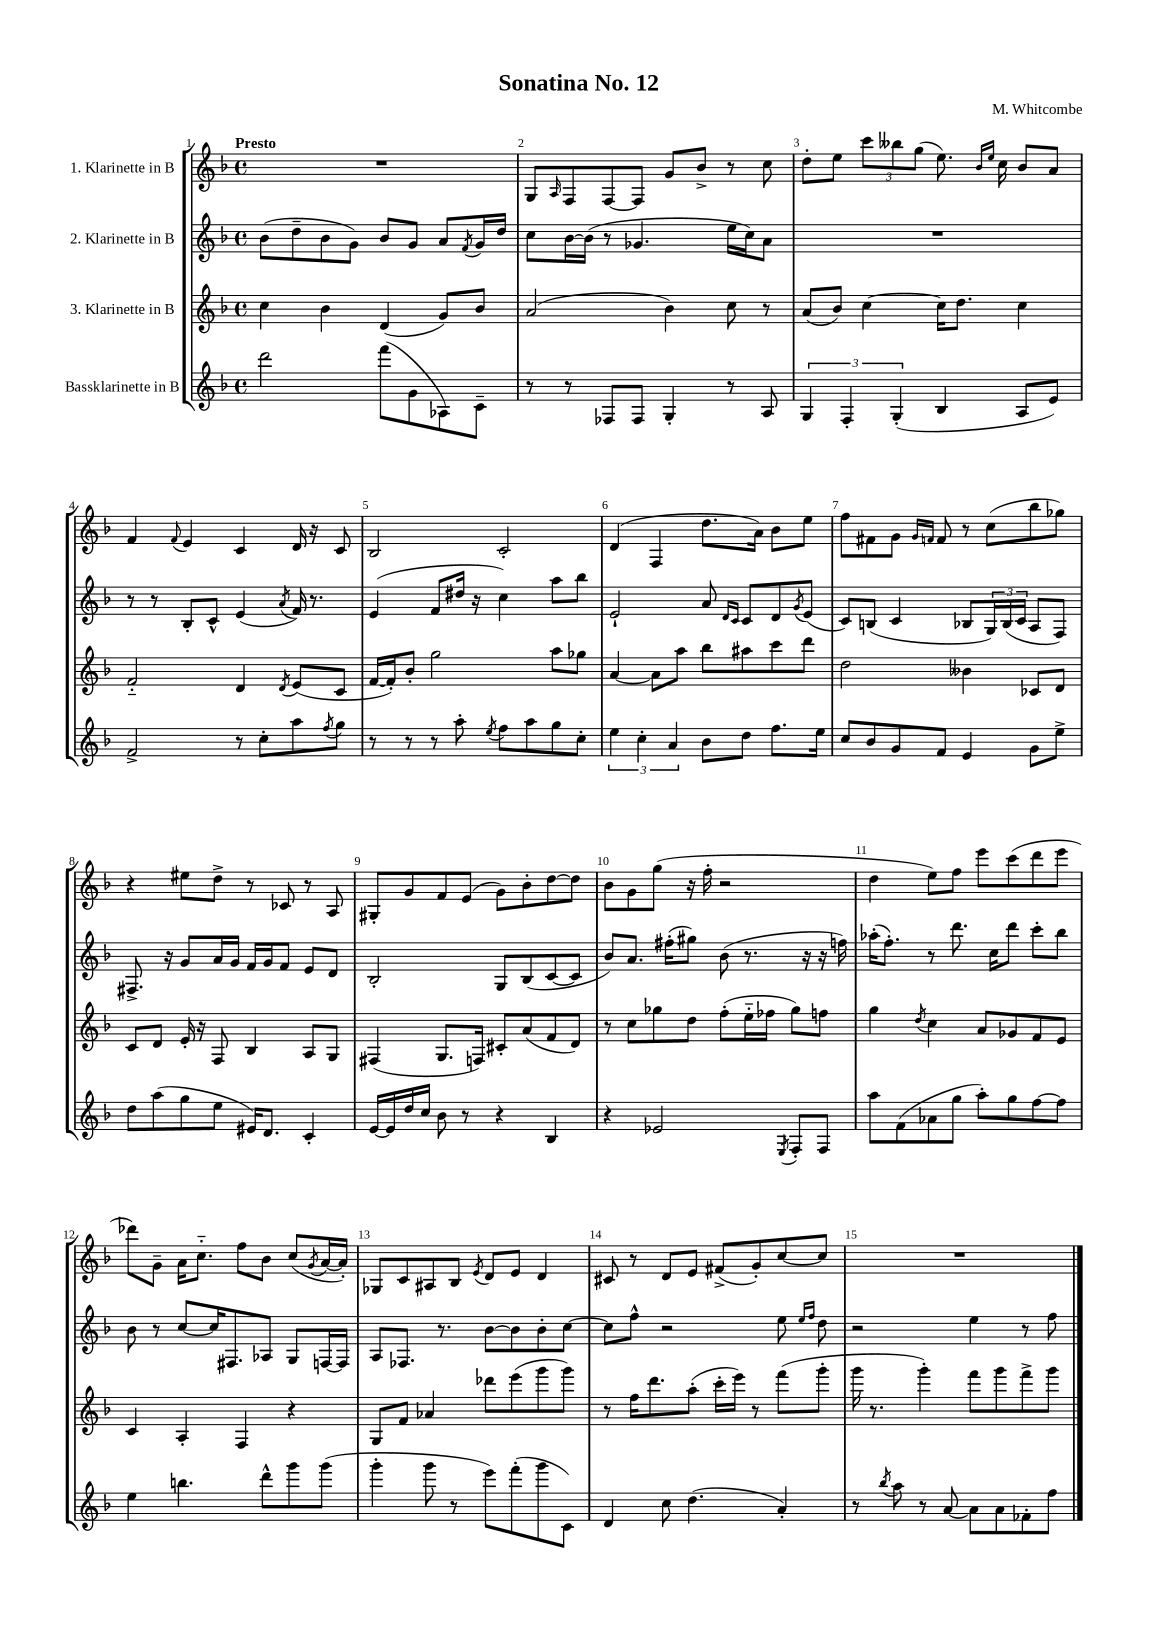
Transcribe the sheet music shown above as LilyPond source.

\header { title = "Sonatina No. 12" composer = "M. Whitcombe" }
<<
\new StaffGroup <<
\new Staff = "s0" \with { instrumentName = "1. Klarinette in B" } {
    \clef treble \key f \major \defaultTimeSignature \time 4/4 \tempo "Presto"
    R1 |
    g8 \grace { a16 } f8 f8~ f8 g'8 bes'8-> r8 c''8 |
    d''8-. e''8 \tuplet 3/2 { c'''8 beses''8 g''8( } e''8.) \grace { bes'16 e''16 } c''16 bes'8 a'8 |
    f'4 \appoggiatura { f'8 } e'4 c'4 d'16 r16 c'8 |
    bes2 c'2-. |
    d'4( f4 d''8. a'16) bes'8 e''8 |
    f''8 fis'8 g'8 \grace { g'16 f'16 } f'8 r8 c''8( bes''8 ges''8) |
    r4 eis''8 d''8-> r8 ces'8 r8 a8 |
    gis8-. g'8 f'8 e'8( g'8) bes'8-. d''8~ d''8 |
    bes'8 g'8 g''8( r16 f''16-. r2 |
    d''4 e''8) f''8 e'''8 c'''8( d'''8 e'''8 |
    des'''8) g'8-- a'16 c''8.-_ f''8 bes'8 c''8( \acciaccatura { g'8 } a'16~ a'16-.) |
    ges8 c'8 ais8 bes8 \acciaccatura { e'8 } d'8 e'8 d'4 |
    cis'8 r8 d'8 e'8 fis'8->( g'8-.) c''8~ c''8 |
    R1 \bar "|." |
}
\new Staff = "s1" \with { instrumentName = "2. Klarinette in B" } {
    \clef treble \key f \major \defaultTimeSignature \time 4/4
    bes'8( d''8-- bes'8 g'8) bes'8 g'8 a'8 \acciaccatura { f'8 } g'16 d''16 |
    c''8 bes'16~ bes'16( r8 ges'4. e''16 c''16) a'8 |
    R1 |
    r8 r8 bes8-. c'8-^ e'4( \acciaccatura { a'8 } f'16) r8. |
    e'4( f'8 dis''16 r16 c''4) a''8 bes''8 |
    e'2-! a'8 \grace { d'16 c'16 } c'8 d'8 \acciaccatura { g'8 } e'8( |
    c'8) b8( c'4 bes8 \tuplet 3/2 { g16) bes16( c'16 } a8 f8) |
    fis8.-> r16 g'8 a'16 g'16 f'16 g'16 f'8 e'8 d'8 |
    bes2-. g8 bes8( c'8~ c'8 |
    bes'8) a'8. fis''16-.( gis''8) bes'8( r8. r16 r16 f''16) |
    aes''16-.( f''8.-.) r8 d'''8. c''16 d'''8 c'''8-. bes''8 |
    bes'8 r8 c''8~ c''16 fis8. aes8 g8 f16~ f16 |
    a8 fes8. r8. bes'8~ bes'8 bes'8-. c''8~ |
    c''8 f''8-^ r2 e''8 \grace { e''16 f''16 } d''8 |
    r2 e''4 r8 f''8 \bar "|." |
}
\new Staff = "s2" \with { instrumentName = "3. Klarinette in B" } {
    \clef treble \key f \major \defaultTimeSignature \time 4/4
    c''4 bes'4 d'4( g'8) bes'8 |
    a'2( bes'4) c''8 r8 |
    a'8( bes'8) c''4~ c''16 d''8. c''4 |
    f'2-_ d'4 \acciaccatura { d'8 } e'8( c'8 |
    f'16~ f'16-.) bes'8-. g''2 a''8 ges''8 |
    a'4~ a'8 a''8 bes''8 ais''8 c'''8 d'''8 |
    d''2 beses'4 ces'8 d'8 |
    c'8 d'8 e'16-. r16 f8 bes4 a8 g8 |
    fis4( g8. f16) cis'8-. a'8( f'8 d'8) |
    r8 c''8 ges''8 d''8 f''8-.( e''16-_ fes''16 ges''8) f''8 |
    g''4 \acciaccatura { d''8 } c''4 a'8 ges'8 f'8 e'8 |
    c'4 a4-. f4 r4 |
    g8 f'8 aes'4 des'''8 e'''8( g'''8 g'''8) |
    r8 f''16 d'''8. a''8-.( c'''16-. e'''16) r8 f'''8( g'''8-. |
    g'''16 r8. g'''4-.) f'''8 g'''8 f'''8-> g'''8 \bar "|." |
}
\new Staff = "s3" \with { instrumentName = "Bassklarinette in B" } {
    \clef treble \key f \major \defaultTimeSignature \time 4/4
    d'''2 f'''8( g'8 aes8) c'8-- |
    r8 r8 fes8 fes8 g4-. r8 a8 |
    \tuplet 3/2 { g4 f4-. g4-.( } bes4 a8 e'8) |
    f'2-> r8 c''8-. a''8 \acciaccatura { f''8 } g''8 |
    r8 r8 r8 a''8-. \acciaccatura { e''8 } f''8 a''8 g''8 c''8-. |
    \tuplet 3/2 { e''4 c''4-. a'4 } bes'8 d''8 f''8. e''16 |
    c''8 bes'8 g'8 f'8 e'4 g'8 e''8-> |
    d''8 a''8( g''8 e''8 eis'16) d'8. c'4-. |
    e'16~ e'16 d''16 c''16 bes'8 r8 r4 bes4 |
    r4 ees'2 \acciaccatura { e8 } f8-. f8 |
    a''8 f'8( aes'8 g''8 a''8-.) g''8 f''8~ f''8 |
    e''4 b''4. d'''8-^ g'''8 g'''8( |
    g'''4-. g'''8 r8 e'''8) f'''8-.( g'''8 c'8) |
    d'4 c''8 d''4.( a'4-.) |
    r8 \acciaccatura { bes''8 } a''8 r8 a'8~ a'8 a'8 fes'8-. f''8 \bar "|." |
}
>>
>>
\layout { \context { \Score \override BarNumber.break-visibility = ##(#f #t #t) barNumberVisibility = #all-bar-numbers-visible } }
